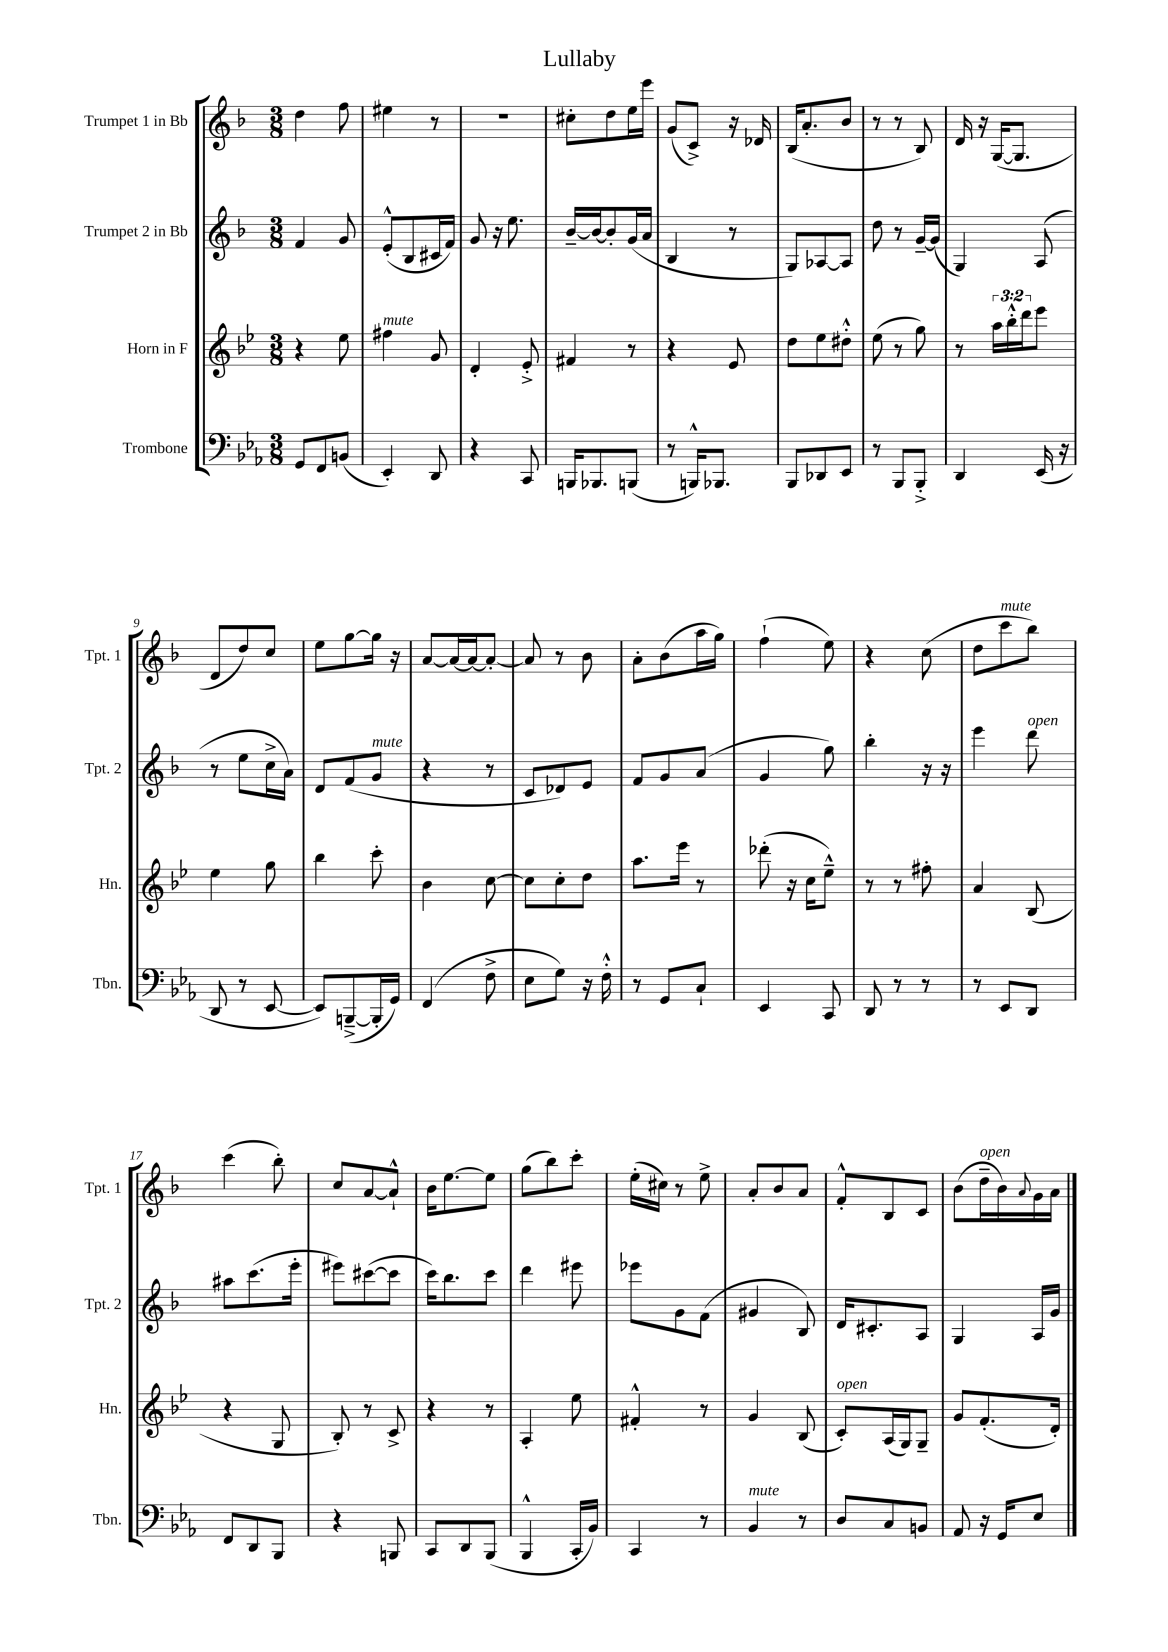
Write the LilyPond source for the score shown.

\header { title = "Lullaby" }
<<
\new StaffGroup <<
\new Staff = "s0" \with { instrumentName = "Trumpet 1 in Bb" shortInstrumentName = "Tpt. 1" } {
    \clef treble \key f \major \numericTimeSignature \time 3/8
    d''4 f''8 |
    eis''4 r8 |
    r4. |
    cis''8-. d''8 e''16 e'''16 |
    g'8( c'8->) r16 des'16 |
    bes16( a'8.-. bes'8 |
    r8 r8 bes8) |
    d'16 r16 g16~( g8. |
    d'8 d''8) c''8 |
    e''8 g''8~ g''16 r16 |
    a'8~ a'16~ a'16~ a'8~-. |
    a'8 r8 bes'8 |
    a'8-. bes'8( a''16 g''16) |
    f''4-!( e''8) |
    r4 c''8( |
    d''8 c'''8^\markup { \italic "mute" } bes''8) |
    c'''4( bes''8-.) |
    c''8 a'8~ a'8-!-^ |
    bes'16 e''8.~ e''8 |
    g''8( bes''8) c'''8-. |
    e''16-.( cis''16) r8 e''8-> |
    a'8-. bes'8 a'8 |
    f'8-.-^ bes8 c'8 |
    bes'8( d''16--^\markup { \italic "open" } bes'16) \appoggiatura { a'8 } g'16 a'16 \bar "|." |
}
\new Staff = "s1" \with { instrumentName = "Trumpet 2 in Bb" shortInstrumentName = "Tpt. 2" } {
    \clef treble \key f \major \numericTimeSignature \time 3/8
    f'4 g'8 |
    e'8-.-^( bes8 cis'16 f'16) |
    g'8 r16 e''8. |
    bes'16~-- bes'16~ bes'8-. g'16( a'16 |
    bes4 r8 |
    g8) aes8~ aes8 |
    d''8 r8 g'16~-- g'16( |
    g4) a8( |
    r8 e''8 c''16-> a'16) |
    d'8 f'8( g'8^\markup { \italic "mute" } |
    r4 r8 |
    c'8 des'8) e'8 |
    f'8 g'8 a'8( |
    g'4 g''8) |
    bes''4-. r16 r16 |
    e'''4 d'''8^\markup { \italic "open" } |
    ais''8 c'''8.( e'''16-. |
    eis'''8) cis'''8~( cis'''8 |
    c'''16) bes''8. c'''8 |
    d'''4 eis'''8 |
    ees'''8 g'8 f'8( |
    gis'4 bes8) |
    d'16 cis'8.-. a8 |
    g4 a16 g'16 \bar "|." |
}
\new Staff = "s2" \with { instrumentName = "Horn in F" shortInstrumentName = "Hn." } {
    \clef treble \key bes \major \numericTimeSignature \time 3/8 \override Staff.TupletNumber.text = #tuplet-number::calc-fraction-text
    r4 ees''8 |
    fis''4^\markup { \italic "mute" } g'8 |
    d'4-. ees'8-.-> |
    fis'4 r8 |
    r4 ees'8 |
    d''8 ees''8 dis''8-.-^ |
    ees''8( r8 g''8) |
    r8 \tuplet 3/2 { a''16 bes''16-.-^ d'''16 } ees'''8 |
    ees''4 g''8 |
    bes''4 c'''8-. |
    bes'4 c''8~ |
    c''8 c''8-. d''8 |
    a''8. ees'''16 r8 |
    des'''8-.( r16 c''16 ees''8---^) |
    r8 r8 fis''8-. |
    a'4 bes8( |
    r4 g8 |
    bes8-.) r8 c'8-> |
    r4 r8 |
    a4-. ees''8 |
    fis'4-.-^ r8 |
    g'4 bes8( |
    c'8-.^\markup { \italic "open" }) a16( g16) g8-- |
    g'8 f'8.-.( d'16-.) \bar "|." |
}
\new Staff = "s3" \with { instrumentName = "Trombone" shortInstrumentName = "Tbn." } {
    \clef bass \key ees \major \numericTimeSignature \time 3/8
    g,8 f,8 b,8( |
    ees,4-.) d,8 |
    r4 c,8 |
    b,,16 bes,,8. b,,8( |
    r8 b,,16-^) bes,,8. |
    bes,,8 des,8 ees,8 |
    r8 bes,,8 bes,,8-.-> |
    d,4 ees,16( r16 |
    d,8 r8 ees,8~ |
    ees,8) b,,8~--->( b,,16-. g,16) |
    f,4( f8-> |
    ees8 g8) r16 f16-.-^ |
    r8 g,8 c8-! |
    ees,4 c,8 |
    d,8 r8 r8 |
    r8 ees,8 d,8 |
    f,8 d,8 bes,,8 |
    r4 b,,8 |
    c,8 d,8 bes,,8( |
    bes,,4-^ c,16-. bes,16) |
    c,4 r8 |
    bes,4^\markup { \italic "mute" } r8 |
    d8 c8 b,8 |
    aes,8 r16 g,16 ees8 \bar "|." |
}
>>
>>
